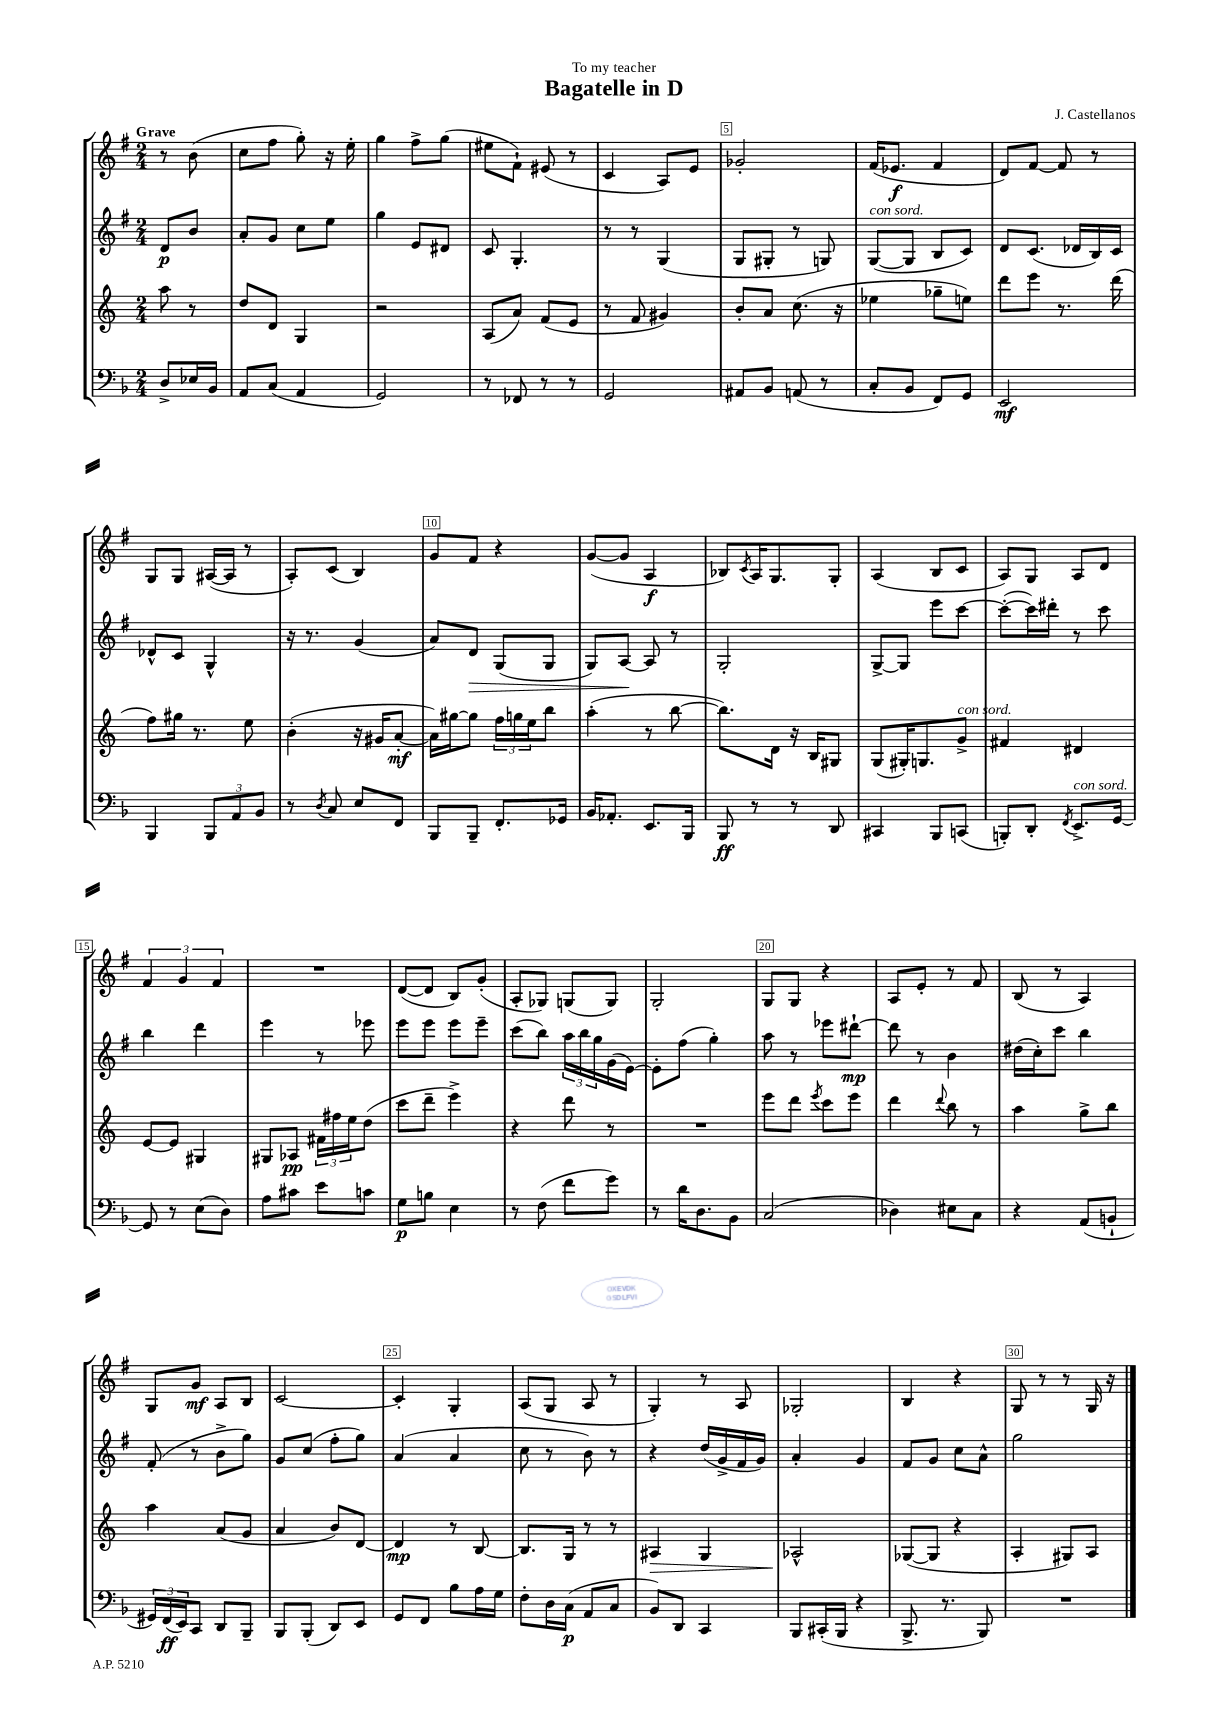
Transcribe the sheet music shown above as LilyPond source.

\header { title = "Bagatelle in D" composer = "J. Castellanos" dedication = "To my teacher" }
<<
\new StaffGroup <<
\new Staff = "s0" {
    \clef treble \key g \major \numericTimeSignature \time 2/4 \partial 4 \tempo "Grave"
    r8 b'8( |
    c''8 fis''8 g''8-.) r16 e''16-. |
    g''4 fis''8-> g''8( |
    eis''8 fis'8-!) eis'8( r8 |
    c'4 a8) e'8 |
    ges'2-. |
    fis'16( ees'8.\f fis'4 |
    d'8) fis'8~ fis'8 r8 |
    g8 g8 ais16~( ais16 r8 |
    a8-.) c'8( b4) |
    g'8 fis'8 r4 |
    g'8~( g'8 a4\f |
    bes8) \acciaccatura { c'8 } a16 g8. g8-. |
    a4( b8 c'8 |
    a8) g8 a8 d'8 |
    \tuplet 3/2 { fis'4 g'4 fis'4 } |
    R2 |
    d'8~( d'8 b8) g'8-.( |
    a8-. ges8) g8( g8) |
    g2-. |
    g8 g8 r4 |
    a8 e'8-. r8 fis'8 |
    b8( r8 a4) |
    g8 g'8\mf a8 b8 |
    c'2~ |
    c'4-. g4-. |
    a8( g8 a8 r8 |
    g4-.) r8 a8 |
    ges2-. |
    b4 r4 |
    g8 r8 r8 g16 r16 \bar "|." |
}
\new Staff = "s1" {
    \clef treble \key g \major \numericTimeSignature \time 2/4 \partial 4
    d'8\p b'8 |
    a'8-. g'8 c''8 e''8 |
    g''4 e'8 dis'8 |
    c'8 g4.-. |
    r8 r8 g4( |
    g8 gis8-. r8 g8) |
    g8~^\markup { \italic "con sord." }( g8 b8 c'8) |
    d'8 c'8.( des'16 b16) c'16 |
    des'8-^ c'8 g4-^ |
    r16 r8. g'4( |
    a'8) d'8\> g8( g8 |
    g8) a8~\! a8 r8 |
    g2-. |
    g8~-> g8 e'''8 c'''8~ |
    c'''8~-.( c'''16) dis'''16-. r8 c'''8 |
    b''4 d'''4 |
    e'''4 r8 ees'''8 |
    e'''8 e'''8 e'''8 e'''8-- |
    c'''8( b''8) \tuplet 3/2 { a''16 b''16 g''16 } g'16( e'16~) |
    e'8-. fis''8( g''4-.) |
    a''8 r8 ees'''8 dis'''8~-!\mp |
    dis'''8 r8 b'4 |
    dis''16( c''16-.) c'''8 b''4 |
    fis'8-.( r8 b'8-> g''8) |
    g'8 c''8( fis''8-. g''8) |
    a'4( a'4 |
    c''8 r8 b'8) r8 |
    r4 d''16( g'16-> fis'16 g'16) |
    a'4-. g'4 |
    fis'8 g'8 c''8 a'8-^ |
    g''2 \bar "|." |
}
\new Staff = "s2" {
    \clef treble \key c \major \numericTimeSignature \time 2/4 \partial 4
    a''8 r8 |
    d''8 d'8 g4 |
    r2 |
    a8( a'8) f'8( e'8 |
    r8 f'8 gis'4) |
    b'8-. a'8 c''8.( r16 |
    ees''4 ges''8-- e''8) |
    d'''8 e'''8 r8. d'''16( |
    f''8) gis''16 r8. e''8 |
    b'4-.( r16 gis'16 a'8~-.\mf |
    a'16) gis''16~ gis''8 \tuplet 3/2 { f''16 g''16 e''16 } b''8 |
    a''4-.( r8 b''8~ |
    b''8.) d'16 r16 b16 gis8 |
    g8( gis16-.) g8. g'8->^\markup { \italic "con sord." } |
    fis'4 dis'4 |
    e'8~ e'8 gis4 |
    gis8 aes8\pp \tuplet 3/2 { fis'16 fis''16 e''16 } d''8( |
    c'''8 d'''8-- e'''4->) |
    r4 d'''8 r8 |
    R2 |
    e'''8 d'''8 \acciaccatura { e'''8 } c'''8 e'''8 |
    d'''4 \appoggiatura { d'''8 } b''8 r8 |
    a''4 g''8-> b''8 |
    a''4 a'8( g'8 |
    a'4 b'8) d'8~ |
    d'4\mp r8 b8~ |
    b8. g16 r8 r8 |
    ais4\> g4 |
    aes2-^\! |
    ges8~( ges8 r4 |
    a4-. gis8) a8 \bar "|." |
}
\new Staff = "s3" {
    \clef bass \key f \major \numericTimeSignature \time 2/4 \partial 4
    d8-> ees16 bes,16 |
    a,8 c8( a,4 |
    g,2) |
    r8 fes,8 r8 r8 |
    g,2 |
    ais,8 bes,8 a,8( r8 |
    c8-. bes,8 f,8) g,8 |
    e,2\mf |
    bes,,4 \tuplet 3/2 { bes,,8 a,8 bes,8 } |
    r8 \acciaccatura { d8 } c8 e8 f,8 |
    bes,,8 bes,,8-- f,8.-. ges,16 |
    bes,16 aes,8.-. e,8. bes,,16 |
    bes,,8\ff r8 r8 d,8 |
    cis,4 bes,,8 c,8( |
    b,,8-.) d,8-. \acciaccatura { f,8 } e,8.->^\markup { \italic "con sord." } g,16~ |
    g,8 r8 e8( d8) |
    a8 cis'8 e'8 c'8 |
    g8\p b8 e4 |
    r8 f8( f'8 g'8) |
    r8 d'16 d8. bes,8 |
    c2( |
    des4) eis8 c8 |
    r4 a,8( b,8-! |
    \tuplet 3/2 { gis,16) f,16\ff( e,16) } c,8 d,8 bes,,8-- |
    bes,,8 bes,,8-.( d,8) e,8 |
    g,8 f,8 bes8 a16 g16 |
    f8-. d16 c16\p( a,8 c8 |
    bes,8) d,8 c,4 |
    bes,,8 cis,16-.( bes,,16 r4 |
    bes,,8.-> r8. bes,,8) |
    R2 \bar "|." |
}
>>
>>
\layout { \context { \Score \override BarNumber.break-visibility = ##(#f #t #t) barNumberVisibility = #(every-nth-bar-number-visible 5) \override BarNumber.stencil = #(make-stencil-boxer 0.1 0.3 ly:text-interface::print) } }
